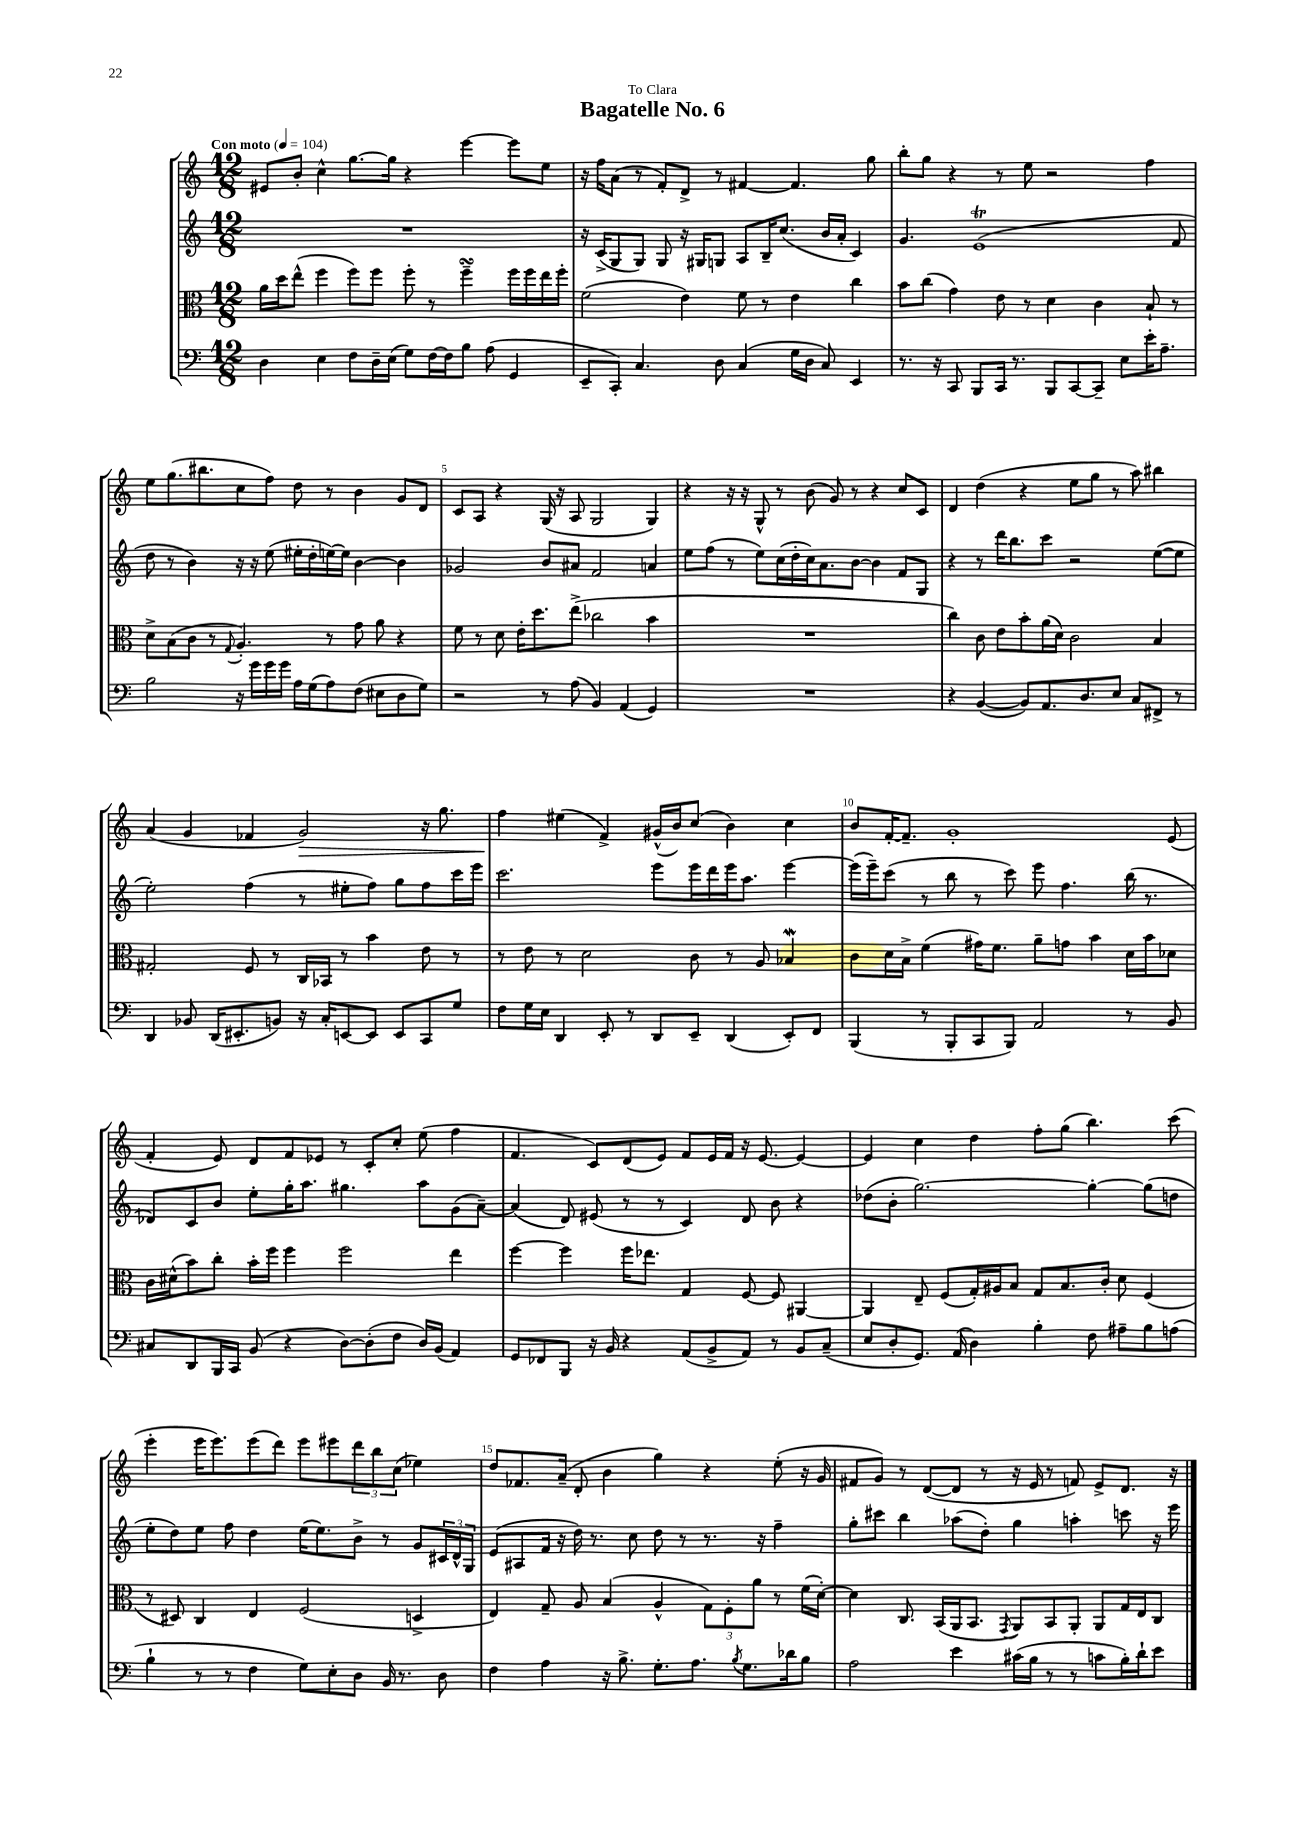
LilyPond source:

\header { title = "Bagatelle No. 6" dedication = "To Clara" }
<<
\new StaffGroup <<
\new Staff = "s0" {
    \clef treble \key c \major \numericTimeSignature \time 12/8 \tempo "Con moto" 4 = 104
    eis'8 b'8-. c''4-^ g''8.~ g''16 r4 e'''4~ e'''8 e''8 |
    r16 f''16 a'8( r8 f'8-.) d'8-> r8 fis'4~ fis'4. g''8 |
    b''8-. g''8 r4 r8 e''8 r2 f''4 |
    e''8 g''8.( bis''8. c''8 f''8) d''8 r8 b'4 g'8 d'8 |
    c'8 a8 r4 g16( r16 a8 g2 g4) |
    r4 r16 r16 g8-^ r8 b'8( g'8) r8 r4 c''8 c'8 |
    d'4 d''4( r4 e''8 g''8 r8 a''8) bis''4 |
    a'4( g'4 fes'4 g'2\>) r16 g''8. |
    f''4\! eis''4( f'4->) gis'16-^( b'16) c''8( b'4) c''4 |
    b'8 f'16~-. f'8.-- g'1-. e'8( |
    f'4-. e'8) d'8 f'8 ees'8 r8 c'8-. c''8-. e''8( f''4 |
    f'4. c'8) d'8( e'8) f'8 e'16 f'16 r16 e'8.~ e'4~ |
    e'4 c''4 d''4 f''8-. g''8( b''4.) c'''8( |
    e'''4-. e'''16 e'''8.) e'''8( d'''8) e'''8 eis'''8 \tuplet 3/2 { d'''8 b''8 c''8( } ees''4) |
    d''8 fes'8. a'16--( d'8-. b'4 g''4) r4 e''8-.( r16 g'16 |
    fis'8 g'8) r8 d'8~( d'8 r8 r16 e'16 r8 f'8) e'8-> d'8. r16 \bar "|." |
}
\new Staff = "s1" {
    \clef treble \key c \major \numericTimeSignature \time 12/8
    R1. |
    r16 c'16->( g8 g8) g8 r16 gis16 g8 a8 b16-- c''8.( b'16 a'16-. c'4) |
    g'4. e'1\trill( f'8 |
    d''8 r8 b'4) r16 r16 e''8( eis''16-. d''16-. e''16~) e''16 b'4~ b'4 |
    ges'2 b'8 ais'8 f'2 a'4 |
    e''8 f''8( r8 e''8) c''16( d''16-. c''16) a'8. b'8~ b'4 f'8 g8 |
    r4 r8 d'''16 b''8. c'''8 r2 e''8~( e''8 |
    e''2-.) f''4( r8 eis''8-. f''8) g''8 f''8 c'''16 e'''16 |
    c'''2. e'''8 e'''16 d'''16 e'''16 a''8. e'''4~ |
    e'''16( e'''16--) c'''8( r8 b''8 r8 c'''8) e'''8 f''4. b''16( r8. |
    des'8) c'8 b'8 e''8-. g''16-. a''8. gis''4. a''8 g'8( a'8~--) |
    a'4( d'8) eis'8( r8 r8 c'4) d'8 b'8 r4 |
    des''8( b'8-. g''2.~) g''4~-. g''8( d''8 |
    e''8-. d''8) e''8 f''8 d''4 e''16( e''8.) b'8-> r8 g'8 \tuplet 3/2 { cis'16 d'16-^ g16 } |
    e'8( ais8 f'16 r16 d''16) r8. c''8 d''8 r8 r8. r16 f''4-- |
    g''8-. cis'''8 b''4 aes''8( d''8-.) g''4 a''4-. c'''8 r16 e'''16 \bar "|." |
}
\new Staff = "s2" {
    \clef alto \key c \major \numericTimeSignature \time 12/8
    a'16 d''16 e''8-^( f''4 f''8) f''8 f''8-. r8 f''4--\turn f''16 f''16 e''16 f''16-. |
    f'2( e'4) f'8 r8 e'4 c''4 |
    b'8 c''8( g'4) e'8 r8 d'4 c'4 b8-! r8 |
    d'8-> b8( c'8 r8 \appoggiatura { g8 } a4.-.) r8 g'8 a'8 r4 |
    f'8 r8 d'8 e'16-. d''8. e''8->( ces''2 b'4 |
    R1. |
    c''4) c'8 e'8 b'8-. a'16( d'16) c'2 b4 |
    gis2-. f8 r8 c16 bes,16 r8 b'4 e'8 r8 |
    r8 e'8 r8 d'2 c'8 r8 a8 bes4\mordent |
    c'8 d'16 b16-> f'4( gis'16) f'8. a'8-- g'8 b'4 d'16 b'16 des'8 |
    c'16 dis'16-^( b'8) c''8-. b'16-. f''16 f''4 f''2 e''4 |
    f''4~ f''4 f''16 ees''8. g4 f8~ f8 ais,4~ |
    ais,4 e8-- f8( g16-.) ais16 b8 g8 b8. c'16-. d'8 f4( |
    r8 dis8) c4 e4 f2( d4-> |
    e4) g8-- a8 b4( a4-^ \tuplet 3/2 { g8) f8-. a'8 } r8 f'16( d'16~-.) |
    d'4 c8. b,16( a,16 b,8. \acciaccatura { g,8 } a,8) b,8 a,8-. a,8 g16 e16 c8 \bar "|." |
}
\new Staff = "s3" {
    \clef bass \key c \major \numericTimeSignature \time 12/8
    d4 e4 f8 d16-- e16( g8) f16~ f16 b8 a8( g,4 |
    e,8-- c,8-.) c4. d8 c4( g16 d16 c8) e,4 |
    r8. r16 c,8 b,,8 c,16 r8. b,,8 c,8~ c,8-- e8 e'16-. a8.-- |
    b2 r16 g'16 g'16 g'16 a16 g16( a8) f8( eis8 d8 g8) |
    r2 r8 a8( b,4) a,4( g,4) |
    R1. |
    r4 b,4~( b,8) a,8. d8. e8 c8 fis,8-> r8 |
    d,4 bes,8 d,16( eis,8.-. b,8) r16 c16-. e,8~ e,8 e,8 c,8 g8 |
    f8 g16 e16 d,4 e,8-. r8 d,8 e,8-- d,4( e,8-.) f,8 |
    b,,4( r8 b,,8-. c,8 b,,8) a,2 r8 b,8 |
    cis8 d,8 b,,16 c,16 b,8( r4 d8~) d8-.( f8 d16) b,16( a,4) |
    g,8 fes,8 b,,8 r16 b,16 r4 a,8( b,8-> a,8) r8 b,8 c8--( |
    e8 d8-. g,8.) a,16( d4) b4-. f8 ais8-- b8 a8( |
    b4-! r8 r8 f4 g8) e8-. d8 b,16 r8. d8 |
    f4 a4 r16 b8.-> g8.-. a8. \acciaccatura { b8 } g8. des'16 b8 |
    a2 e'4 cis'16( b16 r8 r8 c'8 b16-.) d'16-! e'8 \bar "|." |
}
>>
>>
\layout { \context { \Score \override BarNumber.break-visibility = ##(#f #t #t) barNumberVisibility = #(every-nth-bar-number-visible 5) } }
